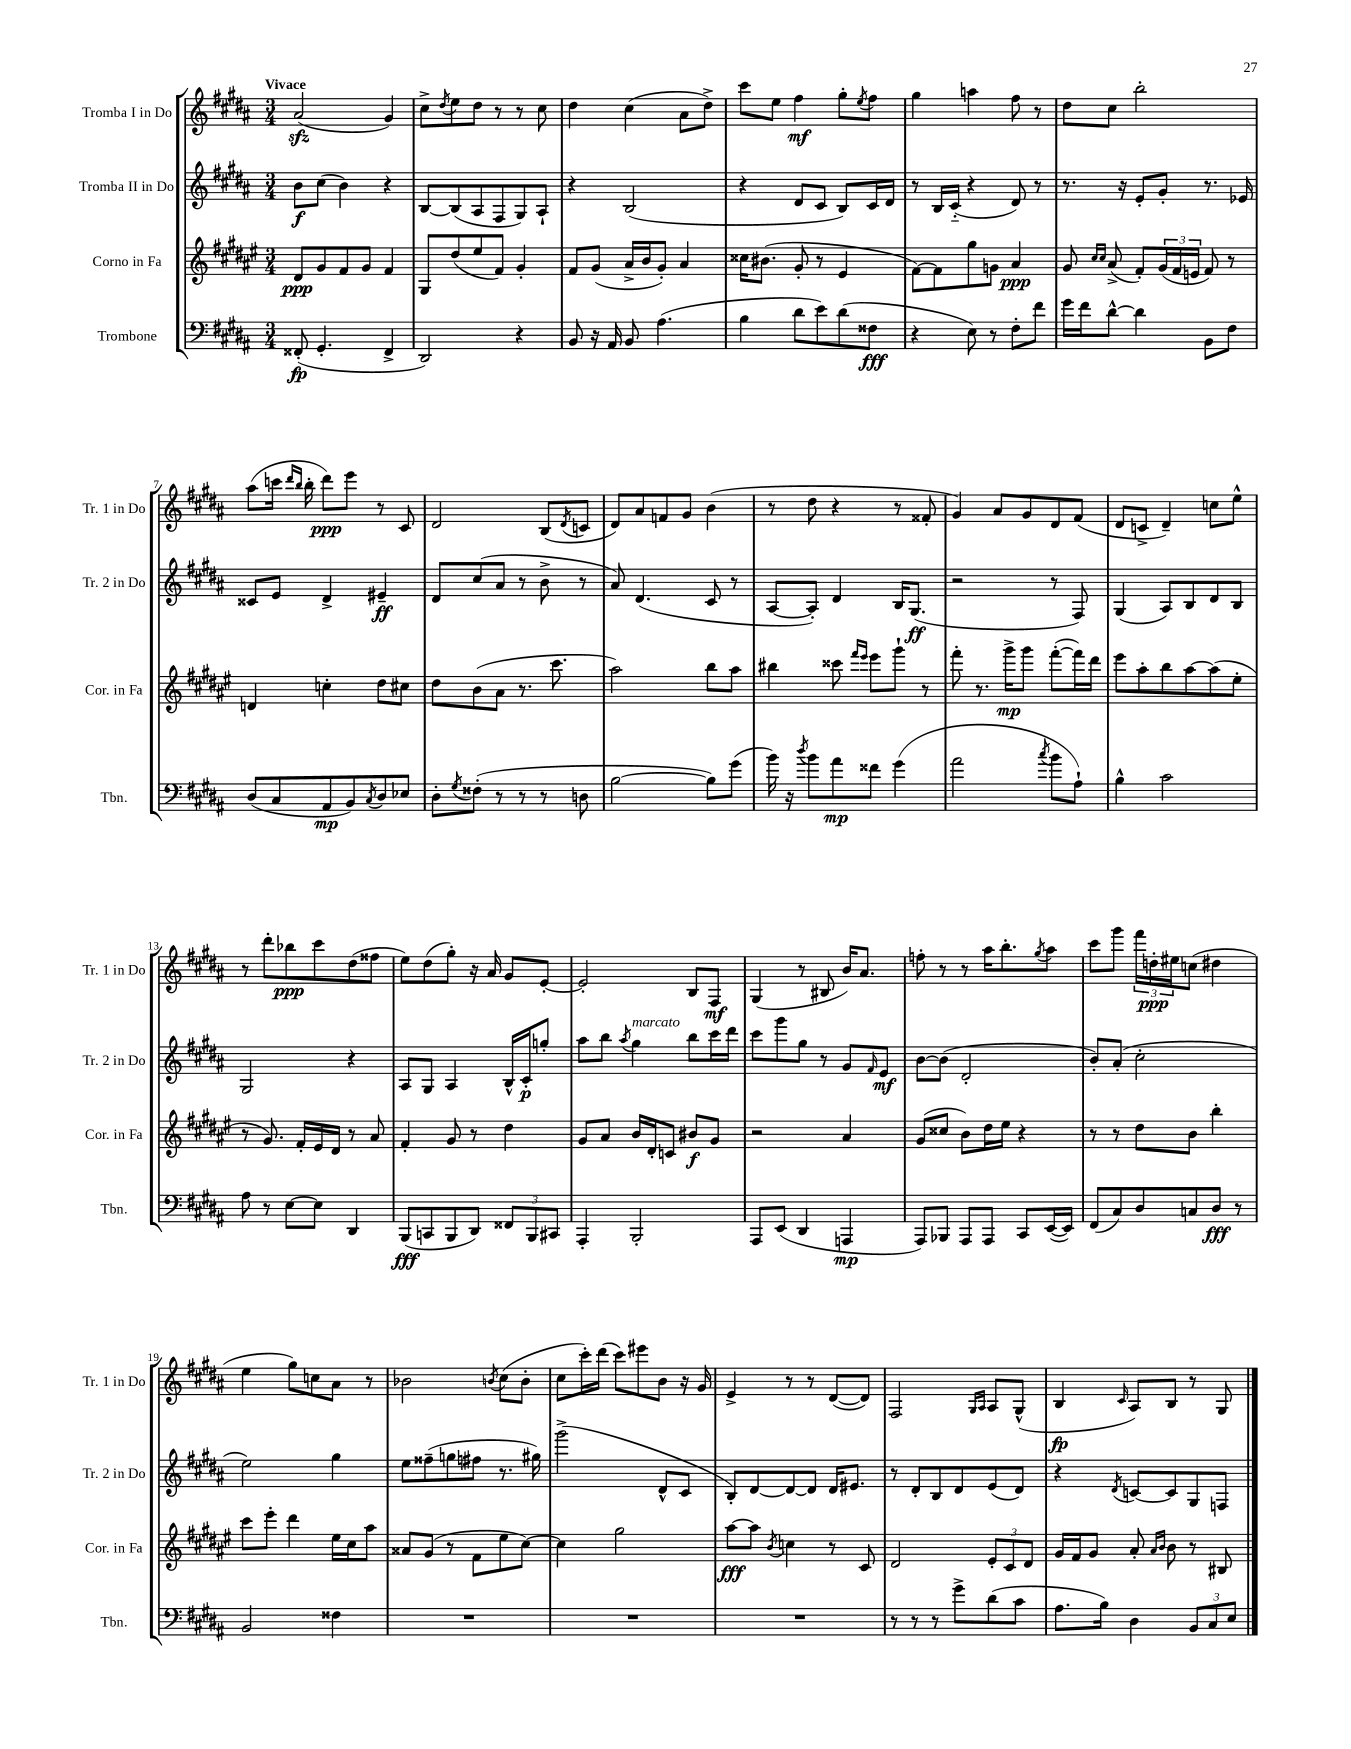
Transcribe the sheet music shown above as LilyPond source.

<<
\new StaffGroup <<
\new Staff = "s0" \with { instrumentName = "Tromba I in Do" shortInstrumentName = "Tr. 1 in Do" } {
    \clef treble \key b \major \numericTimeSignature \time 3/4 \tempo "Vivace"
    ais'2\sfz( gis'4) |
    cis''8-> \acciaccatura { dis''8 } e''8 dis''8 r8 r8 cis''8 |
    dis''4 cis''4( ais'8 dis''8->) |
    cis'''8 e''8 fis''4\mf gis''8-. \acciaccatura { e''8 } fis''8 |
    gis''4 a''4 fis''8 r8 |
    dis''8 cis''8 b''2-. |
    ais''8( c'''16 \grace { dis'''16 b''16 } b''16-. dis'''8\ppp) e'''8 r8 cis'8 |
    dis'2 b8( \acciaccatura { dis'8 } c'8 |
    dis'8) ais'8 f'8 gis'8 b'4( |
    r8 dis''8 r4 r8 fisis'8-. |
    gis'4) ais'8 gis'8 dis'8 fis'8( |
    dis'8 c'8-> dis'4--) c''8 e''8-^ |
    r8 dis'''8-. bes''8\ppp cis'''8 dis''8( fisis''8 |
    e''8) dis''8( gis''8-.) r16 ais'16 gis'8 e'8~-. |
    e'2-. b8 fis8\mf |
    gis4( r8 bis8 b'16) ais'8. |
    f''8-. r8 r8 ais''16 b''8.-. \acciaccatura { gis''8 } ais''8 |
    cis'''8 gis'''8 \tuplet 3/2 { fis'''16 d''16-.\ppp eis''16 } c''8( dis''4 |
    e''4 gis''8) c''8 ais'8 r8 |
    bes'2 \acciaccatura { b'8 } cis''8( b'8-. |
    cis''8 cis'''16-.) dis'''16( cis'''8) eis'''8 b'8 r16 gis'16 |
    e'4-> r8 r8 dis'8~( dis'8) |
    fis2 \grace { gis16 ais16 } ais8 gis8-^( |
    b4\fp \grace { cis'16 } ais8) b8 r8 gis8 \bar "|." |
}
\new Staff = "s1" \with { instrumentName = "Tromba II in Do" shortInstrumentName = "Tr. 2 in Do" } {
    \clef treble \key b \major \numericTimeSignature \time 3/4
    b'8\f cis''8( b'4) r4 |
    b8~ b8( ais8 fis8 gis8) ais8-! |
    r4 b2( |
    r4 dis'8 cis'8 b8) cis'16 dis'16 |
    r8 b16 cis'16-_( r4 dis'8) r8 |
    r8. r16 e'8-. gis'8-. r8. ees'16 |
    cisis'8 e'8 dis'4-> eis'4--\ff |
    dis'8 cis''8( ais'8 r8 b'8-> r8 |
    ais'8) dis'4.( cis'8 r8 |
    ais8~ ais8-.) dis'4 b16 gis8.\ff( |
    r2 r8 fis8) |
    gis4( ais8) b8 dis'8 b8 |
    gis2 r4 |
    ais8 gis8 ais4 b16-^ cis'16-.\p g''8-. |
    ais''8 b''8 \acciaccatura { ais''8 } gis''4^\markup { \italic "marcato" } b''8 cis'''16 dis'''16 |
    cis'''8 gis'''8 gis''8 r8 gis'8 \grace { fis'16 } e'8\mf |
    b'8~ b'8( dis'2-. |
    b'8-.) ais'8-.( cis''2-. |
    e''2) gis''4 |
    e''8 fisis''8--( g''8 fis''8 r8. gis''16) |
    gis'''2->( dis'8-^ cis'8 |
    b8-.) dis'8~ dis'8~ dis'8 dis'16 eis'8. |
    r8 dis'8-. b8 dis'8 e'8( dis'8) |
    r4 \acciaccatura { dis'8 } c'8~ c'8 gis8 f8 \bar "|." |
}
\new Staff = "s2" \with { instrumentName = "Corno in Fa" shortInstrumentName = "Cor. in Fa" } {
    \clef treble \key fis \major \numericTimeSignature \time 3/4
    dis'8\ppp gis'8 fis'8 gis'8 fis'4 |
    gis8 dis''8( eis''8 fis'8) gis'4-. |
    fis'8 gis'8( ais'16-> b'16 gis'8-.) ais'4 |
    cisis''16 bis'8.( gis'8-. r8 eis'4 |
    fis'8~) fis'8 gis''8 g'8 ais'4\ppp |
    gis'8 \grace { cis''16 cis''16 } ais'8->( fis'8-.) \tuplet 3/2 { gis'16( fis'16 e'16 } fis'8) r8 |
    d'4 c''4-. dis''8 cis''8 |
    dis''8 b'8( ais'8 r8. cis'''8. |
    ais''2) b''8 ais''8 |
    bis''4 cisis'''8 \grace { fis'''16 eis'''16 } eis'''8 gis'''8-! r8 |
    fis'''8-. r8. gis'''16->\mp gis'''8 fis'''8~-.( fis'''16) dis'''16 |
    eis'''8 ais''8-. b''8 ais''8~ ais''8( eis''8-. |
    r8 gis'8.) fis'16-. eis'16 dis'16 r8 ais'8 |
    fis'4-. gis'8 r8 dis''4 |
    gis'8 ais'8 b'16 dis'16-. c'8 bis'8\f gis'8 |
    r2 ais'4 |
    gis'8( cisis''8 b'8) dis''16 eis''16 r4 |
    r8 r8 dis''8 b'8 b''4-. |
    cis'''8 eis'''8-. dis'''4 eis''16 cis''16 ais''8 |
    aisis'8 gis'8( r8 fis'8 eis''8 cis''8~) |
    cis''4 gis''2 |
    ais''8~\fff ais''8 \acciaccatura { b'8 } c''4 r8 cis'8 |
    dis'2 \tuplet 3/2 { eis'8-. cis'8 dis'8 } |
    gis'16 fis'16 gis'8 ais'8-. \grace { ais'16 b'16 } b'8 r8 bis8 \bar "|." |
}
\new Staff = "s3" \with { instrumentName = "Trombone" shortInstrumentName = "Tbn." } {
    \clef bass \key b \major \numericTimeSignature \time 3/4
    fisis,8-.\fp( gis,4.-. fisis,4-> |
    dis,2) r4 |
    b,8 r16 ais,16 b,8 ais4.( |
    b4 dis'8 e'8) dis'8( fisis8\fff |
    r4 e8) r8 fis8-. fis'8 |
    gis'16 fis'16 dis'8~-^ dis'4 b,8 fis8 |
    dis8( cis8 ais,8\mp b,8) \acciaccatura { cis8 } dis8 ees8 |
    dis8-. \acciaccatura { gis8 } fisis8-.( r8 r8 r8 d8 |
    b2~ b8) gis'8( |
    b'16) r16 \acciaccatura { dis''8 } b'8 ais'8\mp fisis'8 gis'4( |
    ais'2 \acciaccatura { cis''8 } b'8 ais8-!) |
    b4-^ cis'2 |
    ais8 r8 e8~ e8 dis,4 |
    b,,8\fff( c,8 b,,8 dis,8) \tuplet 3/2 { fisis,8 b,,8 cis,8 } |
    ais,,4-. b,,2-. |
    ais,,8 e,8( dis,4 a,,4\mp |
    ais,,8) bes,,8 ais,,8 ais,,8 cis,8 e,16~( e,16) |
    fis,8( cis8) dis8 c8 dis8\fff r8 |
    b,2 fisis4 |
    R2. |
    R2. |
    R2. |
    r8 r8 r8 gis'8-> dis'8( cis'8 |
    ais8. b16) dis4 \tuplet 3/2 { b,8 cis8 e8 } \bar "|." |
}
>>
>>
